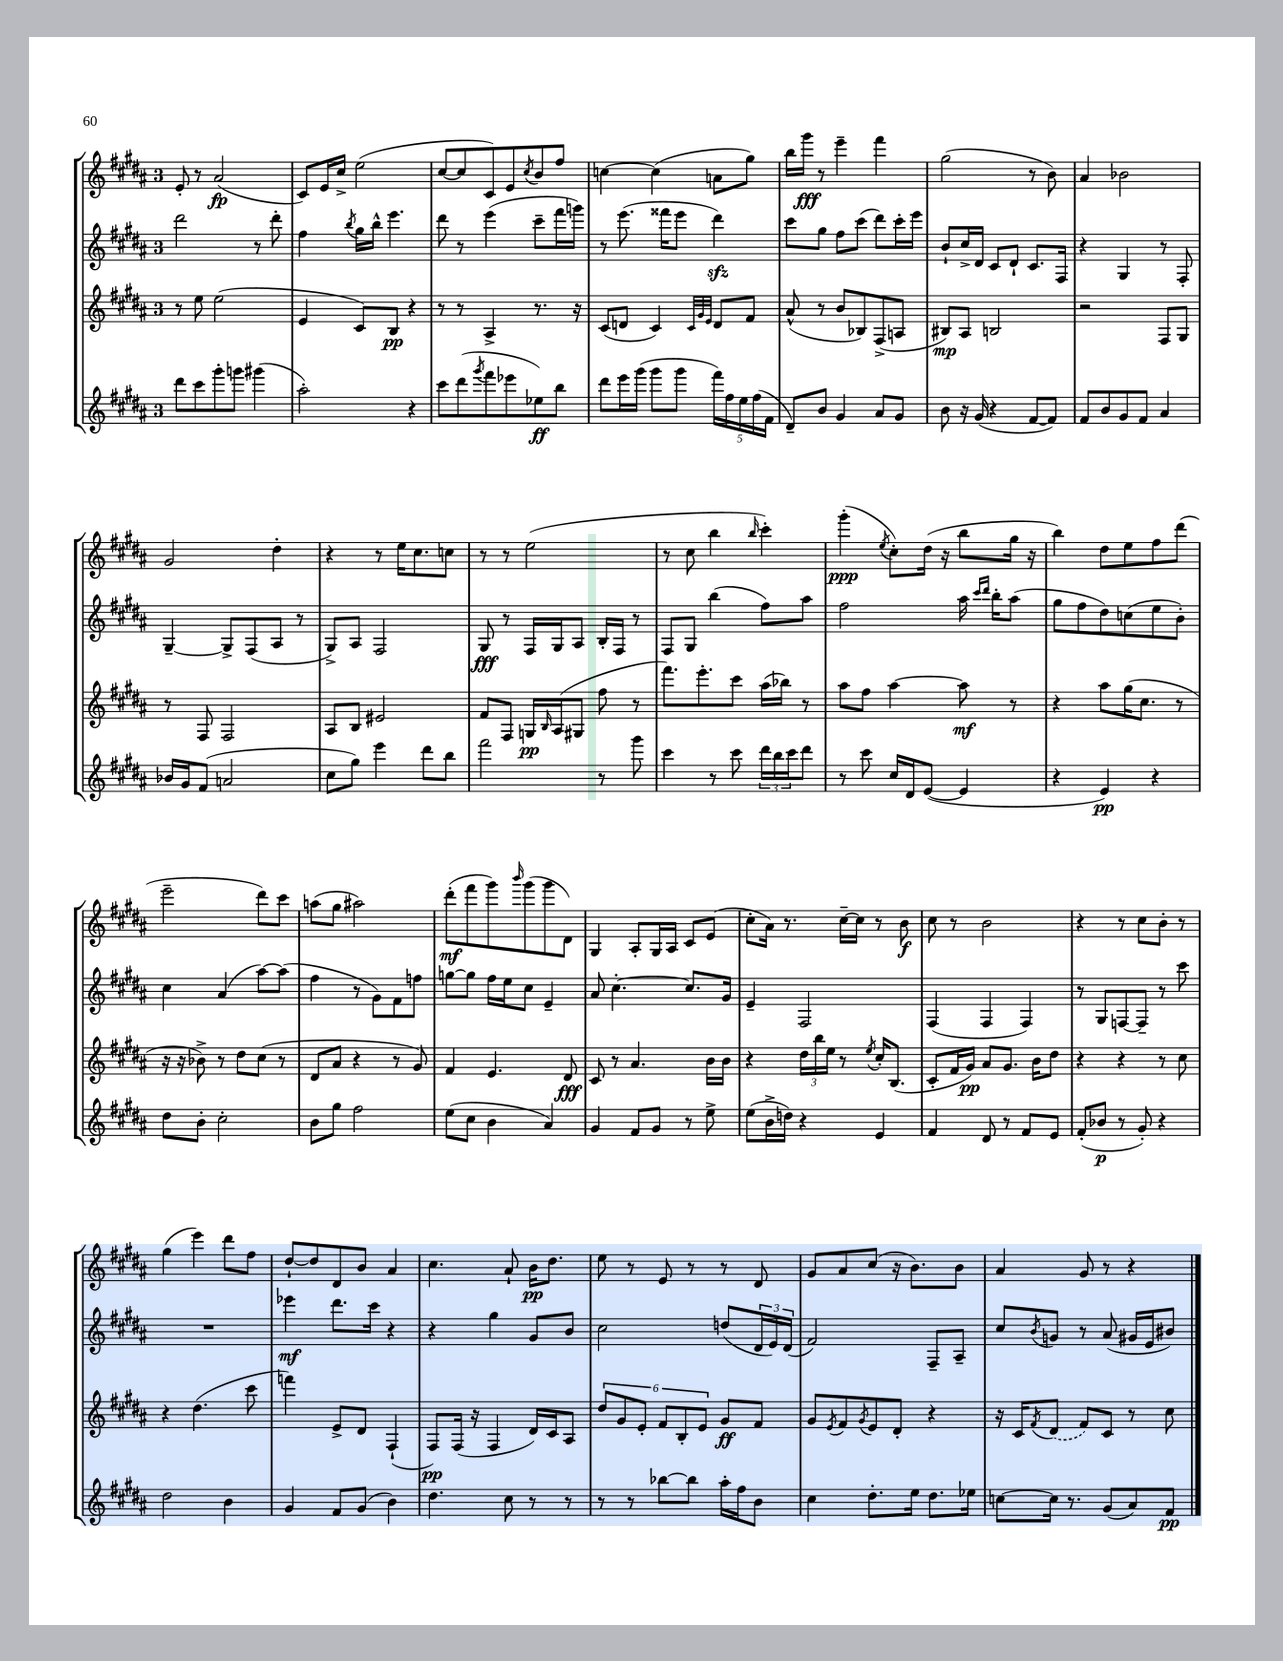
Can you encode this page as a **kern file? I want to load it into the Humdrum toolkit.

**kern	**kern	**kern	**kern
*staff4	*staff3	*staff2	*staff1
*clefG2	*clefG2	*clefG2	*clefG2
*k[f#c#g#d#a#]	*k[f#c#g#d#a#]	*k[f#c#g#d#a#]	*k[f#c#g#d#a#]
*M3/4	*M3/4	*M3/4	*M3/4
8ddd#	8r	2ddd#	8e'
8ccc#	8ee	.	8r
8ggg#'	(2ee	.	(2a#
8ggg	.	.	.
(4ggg#	.	8r	.
.	.	8ddd#'	.
=	=	=	=
2aa#')	4e	4ff#	8c#)
.	.	.	16e
.	.	.	16cc#^
.	.	8qbb	.
.	8c#)	16gg#	(2ee
.	.	16bb^^	.
.	8B	4.eee	.
4r	4r	.	.
=	=	=	=
8ccc#	8r	8ddd#	[8cc#
(8ddd#	8r	8r	8cc#]
8qggg#	.	.	.
8fff#	4A#^	(4eee	8c#)
8eee-	.	.	8e
.	.	.	8qcc#
8ee-)	8.r	8ccc#~	8b
8bb	.	16fff#	8ff#
.	16r	16ggg)	.
=	=	=	=
8ddd#	(8c#	8r	[4cc
16eee	8d	(8.eee	.
(16ggg#	.	.	.
8ggg#	4c#)	.	(4cc]
.	.	16fff##	.
8ggg#	.	8eee	.
.	32qqc#	.	.
.	32qqg#	.	.
.	32qqe	.	.
20fff#)	8d	4ddd#)	8a
20ff#	.	.	.
20ee	.	.	.
.	8f#	.	8gg#)
(20ff#	.	.	.
20f#	.	.	.
=	=	=	=
8d#~)	(8a#^^	8ccc#	16bb
.	.	.	16ggg#
8b	8r	8gg#	8r
4g#	8b	8ff#	4eee~
.	8B-)	(8ccc#	.
8a#	(8F#^	8ddd#)	4fff#
8g#	8A	16ccc#'	.
.	.	16eee	.
=	=	=	=
8b	8B#)	8b`	(2gg#
16r	8A#	16cc#^	.
(16g#	.	16d#	.
4r	2B	8c#	.
.	.	8d#`	.
[8f#	.	8.c#	8r
8f#])	.	.	8b)
.	.	16F#	.
=	=	=	=
8f#	2r	4r	4a#
8b	.	.	.
8g#	.	4G#	2b-
8f#	.	.	.
4a#	8F#	8r	.
.	8G#	8F#'	.
=	=	=	=
16b-	8r	[4G#~	2g#
16g#	.	.	.
(8f#	8F#	.	.
2a	2F#	8G#^]	.
.	.	(8F#	.
.	.	8A#	4dd#'
.	.	8r	.
=	=	=	=
8cc#	8A#	8G#^)	4r
8gg#)	8B	8A#	.
4eee	2e#	2F#	8r
.	.	.	16ee
.	.	.	8.cc#
8ddd#	.	.	.
8bb	.	.	8cc
=	=	=	=
2fff#	8f#	8G#	8r
.	8F#	8r	8r
.	16G	16F#	(2ee
.	16qqB	.	.
.	(16A#	16G#	.
.	8G#	8A#	.
8r	8ff#	16B'	.
.	.	16F#	.
8ggg#	8r	8r	.
=	=	=	=
4ccc#	8.fff#)	8F#	8r
.	.	8G#	8cc#
.	8.eee'	.	.
8r	.	(4bb	4bb
8ccc#	8ccc#	.	.
.	.	.	16qqbb
24ddd#	(16aa#	8ff#)	4ccc#')
24bb	.	.	.
.	16bb-)	.	.
24ccc#	.	.	.
8ddd#	8r	8aa#	.
=	=	=	=
8r	8aa#	2ff#	(4ggg#'
8ccc#	8ff#	.	.
.	.	.	8qee
16cc#	[4aa#	.	8cc#')
16d#	.	.	.
([8e	.	.	(16dd#
.	.	.	16r
4e]	8aa#]	16aa#	8bb
.	.	16qqccc#	.
.	.	16qqddd#	.
.	.	16bb'	.
.	8r	(8aa#	16gg#
.	.	.	16r
=	=	=	=
4r	4r	8gg#	4bb)
.	.	8ff#	.
4e)	8aa#	8dd#)	8dd#
.	(16gg#	(8cc	8ee
.	8.cc#	.	.
4r	.	8ee	8ff#
.	8r	8b')	(8ddd#
=	=	=	=
8dd#	16r	4cc#	2eee~
.	16r	.	.
8b'	8b-^)	.	.
2cc#'	8r	(4a#	.
.	8dd#	.	.
.	(8cc#	[8aa#)	8ddd#)
.	8r	(8aa#]	8ccc#
=	=	=	=
8b	8d#	4ff#	(8aa
8gg#	8a#	.	8gg#
2ff#	4r	8r	2aa#)
.	.	8g#)	.
.	8r	8f#	.
.	8g#)	8ff	.
=	=	=	=
(8ee	4f#	[8gg	(8ddd#'
8cc#	.	8gg]	8fff#
4b	4.e	16ff#	8ggg#)
.	.	16ee	.
.	.	.	16qqbbb
.	.	8cc#	(8ggg#
4a#)	.	4e~	8ggg#
.	8d#	.	8d#)
=	=	=	=
4g#	8c#	8a#	4G#
.	8r	[4.cc#'	.
8f#	4.a#	.	8A#'
8g#	.	.	16G#
.	.	.	16A#
8r	.	8.cc#]	8c#
8ee^	16b	.	(8e
.	16b	16g#	.
=	=	=	=
(8ee	4r	4e~	8cc#'
16b^	.	.	16a#)
16dd)	.	.	8.r
4r	24dd#	2F#	.
.	24bb	.	.
.	24ee	.	.
.	8r	.	[16cc#~
.	.	.	16cc#]
.	8qee	.	.
4e	16cc#'	.	8r
.	(8.B	.	.
.	.	.	8b
=	=	=	=
4f#	8c#'	(4F#	8cc#
.	16f#	.	8r
.	16g#)	.	.
8d#	8a#	4F#	2b
8r	8.g#	.	.
8f#	.	4F#)	.
.	16b	.	.
8e	8dd#	.	.
=	=	=	=
(8f#'	4r	8r	4r
8b-	.	8G#	.
8r	4r	[8F	8r
8g#')	.	8F~]	8cc#
4r	8r	8r	8b'
.	8cc#	8ccc#	8r
=	=	=	=
2dd#	4r	2.r	(4gg#
.	(4.dd#	.	4eee)
4b	.	.	8ddd#
.	8ccc#	.	8ff#
=	=	=	=
4g#	4fff)	4eee-	[8dd#`
.	.	.	8dd#]
8f#	8e^	8.ddd#	8d#
(8g#	8d#	.	8b
.	.	16ccc#	.
4b)	(4F#`	4r	4a#
=	=	=	=
4.dd#	8F#)	4r	4.cc#
.	(16F#	.	.
.	16r	.	.
.	4F#	4gg#	.
8cc#	.	.	8a#`
8r	16d#)	8g#	16b
.	16c#	.	8.dd#
8r	8A#	8b	.
=	=	=	=
8r	12dd#	2cc#	8ee
.	12g#	.	.
8r	.	.	8r
.	12e'	.	.
[8bb-	12f#	.	8e
.	12B'	.	.
8bb-]	.	.	8r
.	12e	.	.
16aa#'	8g#	(8dd	8r
16ff#	.	.	.
8b	8f#	24d#	8d#
.	.	24e)	.
.	.	(24d#	.
=	=	=	=
4cc#	8g#	2f#)	8g#
.	8qe	.	.
.	8f#	.	8a#
.	8qg#	.	.
8.dd#'	8e	.	(8cc#
.	8d#'	.	16r
16ee	.	.	8.b)
8.dd#	4r	8F#~	.
.	.	8A#~	8b
16ee-	.	.	.
=	=	=	=
[8cc	16r	8cc#	4a#
.	16c#	.	.
.	8qf#	8qb	.
16cc]	(8d#	8g	.
8.r	.	.	.
.	8f#)	8r	8g#
(8g#	8c#	(8a#	8r
8a#)	8r	16g#	4r
.	.	16e	.
8f#	8cc#	8b#)	.
==	==	==	==
*-	*-	*-	*-
